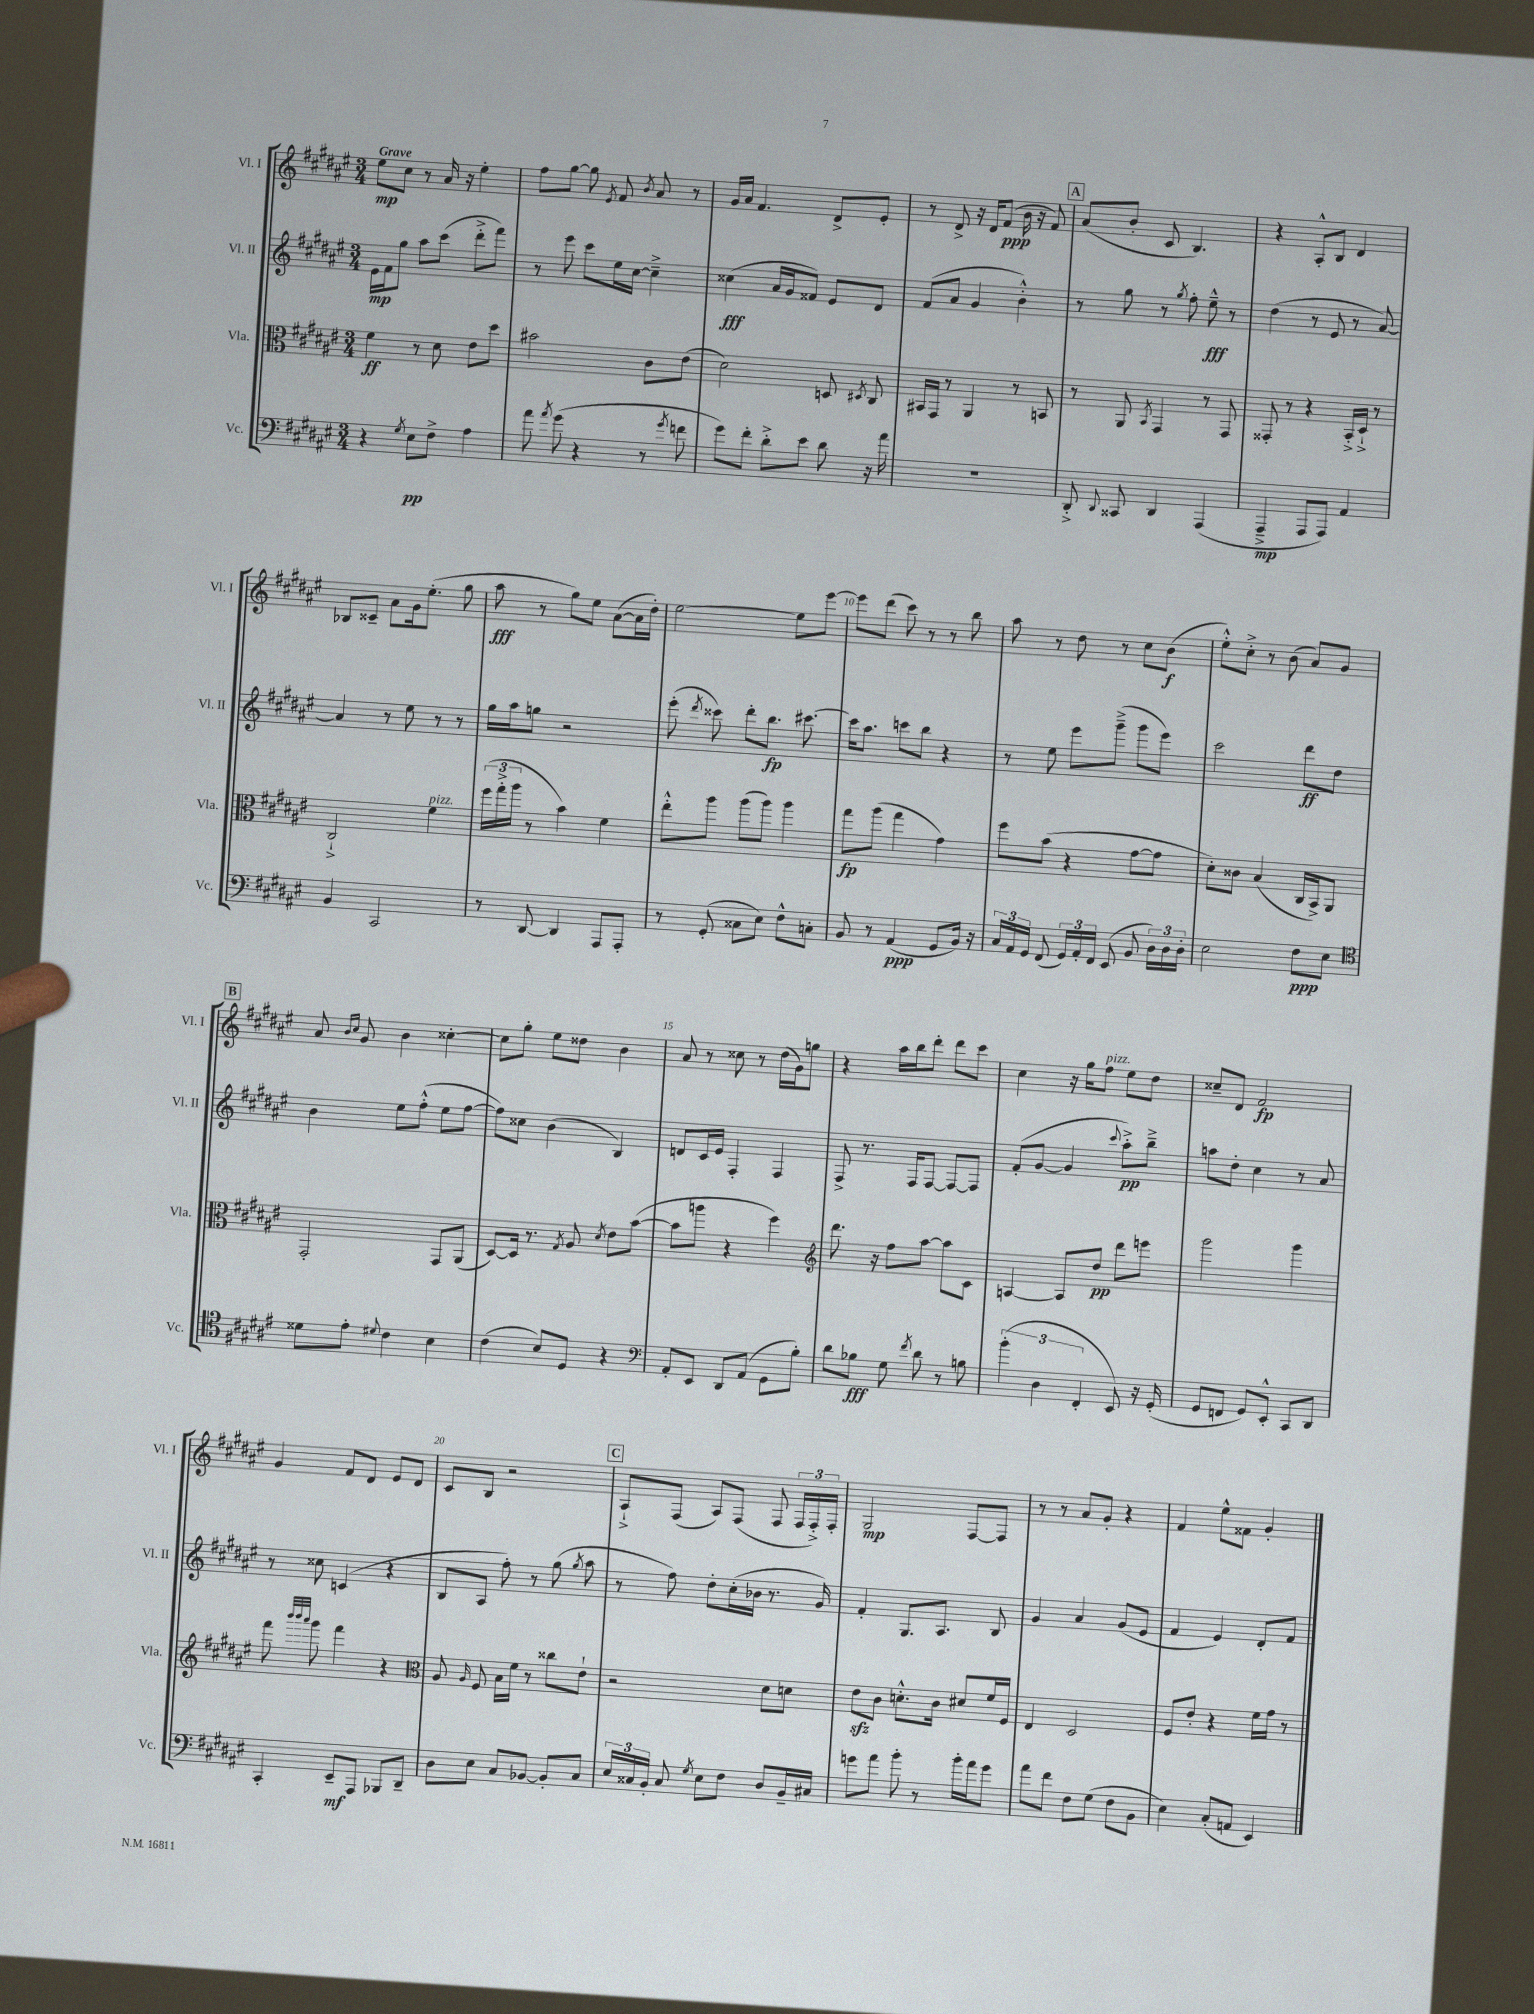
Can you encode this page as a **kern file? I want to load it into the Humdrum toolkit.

**kern	**dynam	**kern	**dynam	**kern	**dynam	**kern	**dynam
*part4	*part4	*part3	*part3	*part2	*part2	*part1	*part1
*staff4	*staff4	*staff3	*staff3	*staff2	*staff2	*staff1	*staff1
*I"Vc.	*	*I"Vla.	*	*I"Vl. II	*	*I"Vl. I	*
*I'Vc.	*	*I'Vla.	*	*I'Vl. II	*	*I'Vl. I	*
*clefF4	*	*clefC3	*	*clefG2	*	*clefG2	*
*k[f#c#g#d#a#e#]	*	*k[f#c#g#d#a#e#]	*	*k[f#c#g#d#a#e#]	*	*k[f#c#g#d#a#e#]	*
*M3/4	*	*M3/4	*	*M3/4	*	*M3/4	*
=1	=1	=1	=1	=1	=1	=1	=1
!	!	!	!	!	!	!LO:TX:a:B:t=Grave	!
4r	.	4f#\	ff	16e#\LL	mp	8ee#\L	mp
.	.	.	.	16f#\J	.	.	.
.	.	.	.	8gg#\J	.	8cc#\J	.
8qG#/	.	.	.	.	.	.	.
8E#\L	pp	8r	.	8aa#\L	.	8r	.
8F#^\J	.	8d#\	.	(8ccc#\J	.	16a#/	.
.	.	.	.	.	.	16r	.
4A#\	.	8e#\L	.	8ddd#'^\L	.	4ee#'\	.
.	.	8dd#\J	.	8fff#\J)	.	.	.
=2	=2	=2	=2	=2	=2	=2	=2
8a#\	.	2b#X\	.	8r	.	8ff#\L	.
8qa#/	.	.	.	.	.	.	.
(8g#\	.	.	.	8eee#\	.	[8gg#\J	.
4r	.	.	.	8ccc#\L	.	8gg#\]	.
.	.	.	.	.	.	8qe#/	.
.	.	.	.	16ee#\L	.	8f#/	.
.	.	.	.	[16cc#\JJ	.	.	.
.	.	.	.	.	.	8qb/	.
8r	.	8c#\L	.	4cc#~^\]	.	8a#/	.
8qg#/	.	.	.	.	.	.	.
8fn\	.	(8e#\J	.	.	.	8r	.
=3	=3	=3	=3	=3	=3	=3	=3
8g#\L)	.	2d#\)	.	(4cc##X\	fff	16g#/LL	.
.	.	.	.	.	.	16a#/JJ	.
8f#'\J	.	.	.	.	.	4.f#/	.
8d#'^\L	.	.	.	16a#/LL	.	.	.
.	.	.	.	16g#/J	.	.	.
8e#\J	.	.	.	8f##X/J)	.	.	.
8d#\	.	8Dn/	.	8e#/L	.	8d#^/L	.
.	.	8qD#X/	.	.	.	.	.
16r	.	8C#/	.	8d#/J	.	8e#'/J	.
16a#\	.	.	.	.	.	.	.
=4	=4	=4	=4	=4	=4	=4	=4
2.r	.	16BB#X/LL	.	(8f#/L	.	8r	.
.	.	16GG#/JJ	.	.	.	.	.
.	.	8r	.	8a#/J	.	8d#^/	.
.	.	4AA#/	.	4g#/	.	16r	.
.	.	.	.	.	.	16d#/KL	.
.	.	.	.	.	.	(8f#/J	ppp
.	.	8r	.	4b'^^\)	.	16b\	.
.	.	.	.	.	.	16r	.
.	.	8BBn/	.	.	.	8f#/)	.
!!LO:REH:place=s1:t=A
=5	=5	=5	=5	=5	=5	=5	=5
8DD#'^/	.	8r	.	8r	.	(8a#/L	.
8qqDD#/	.	.	.	.	.	.	.
8CC##X/	.	8AA#/	.	8gg#\	.	8b'/J	.
.	.	8qBB/	.	.	.	.	.
4DD#/	.	4GG#/	.	8r	.	8c#/	.
.	.	.	.	8qgg#/	.	.	.
.	.	.	.	8ff#'\	.	4.B/)	.
(4AAA#/	.	8r	.	8ee#~^^\	fff	.	.
.	.	8GG#/	.	8r	.	.	.
=6	=6	=6	=6	=6	=6	=6	=6
4AAA#~^/	mp	8GG##X'/	.	(4dd#\	.	4r	.
.	.	8r	.	.	.	.	.
8AAA#/L	.	4r	.	8r	.	8A#'^^/L	.
8AAA#/J)	.	.	.	8e#/	.	8B/J	.
4AA#/	.	16BB'^/LL	.	8r	.	4d#/	.
.	.	16D#`^/JJ	.	.	.	.	.
.	.	8r	.	[8a#/)	.	.	.
!!LO:LB:g=z
=7	=7	=7	=7	=7	=7	=7	=7
4BB/	.	2C#`^/	.	4a#/]	.	8B-X/L	.
.	.	.	.	.	.	8c##X~/J	.
2CC#/	.	.	.	8r	.	8a#\L	.
.	.	.	.	8ee#\	.	16g#\k	.
.	.	.	.	.	.	(8.ee#'\J	.
!	!	!LO:TX:a:i:t=pizz.	!	!	!	!	!
.	.	4f#\	.	8r	.	.	.
.	.	.	.	8r	.	8gg#\	.
=8	=8	=8	=8	=8	=8	=8	=8
8r	.	(24ff#\LL	.	16gg#\LL	.	8aa#\	fff
.	.	24gg#'^\	.	.	.	.	.
.	.	.	.	16aa#\J	.	.	.
.	.	24aa#\JJ	.	.	.	.	.
[8DD#/	.	8r	.	8ggn\J	.	8r	.
4DD#/]	.	4b\)	.	2r	.	8gg#\L)	.
.	.	.	.	.	.	8ee#\J	.
8AAA#/L	.	4f#\	.	.	.	([8a#\L	.
8AAA#'/J	.	.	.	.	.	16a#\L]	.
.	.	.	.	.	.	16dd#'\JJ)	.
=9	=9	=9	=9	=9	=9	=9	=9
8r	.	8ee#'^^\L	.	(8eee#'\	.	[2ee#\	.
.	.	.	.	8qddd#/	.	.	.
(8GG#'/	.	8aa#\J	.	8ccc##X\)	.	.	.
8C##X\L	.	(8aa#\L	.	8ddd#'\L	.	.	.
8E#\J)	.	8aa#\J)	.	8.bb\J	fp	.	.
8F#^^\L	.	4aa#\	.	.	.	8ee#\L]	.
.	.	.	.	[8.ccc#X\	.	.	.
8Cn'\J	.	.	.	.	.	[8eee#\J	.
=10	=10	=10	=10	=10	=10	=10	=10
8BB/	.	8gg#\L	fp	16ccc#\KL]	.	8eee#\L]	.
.	.	.	.	8.aa#\J	.	.	.
8r	.	(8aa#\J	.	.	.	(8ddd#\J	.
(4AA#/	ppp	4gg#\	.	8cccn\L	.	8ccc#\)	.
.	.	.	.	8bb\J	.	8r	.
8GG#/L	.	4g#\)	.	4r	.	8r	.
16BB/Jk)	.	.	.	.	.	8bb\	.
16r	.	.	.	.	.	.	.
=11	=11	=11	=11	=11	=11	=11	=11
24C#/LL	.	8ff#\L	.	8r	.	8aa#\	.
24AA#/	.	.	.	.	.	.	.
24GG#/JJ	.	.	.	.	.	.	.
(8FF#/	.	(8b\J	.	8ee#\	.	8r	.
24GG#/LL)	.	4r	.	8eee#\L	.	8dd#\	.
24AA#'/	.	.	.	.	.	.	.
24FF#/JJ	.	.	.	.	.	.	.
(8EE#/	.	.	.	(8ggg#~^\J	.	8r	.
8BB/	.	[8g#\L	.	8ggg#\L	.	8cc#\L	.
24D#\LL)	.	8g#\J]	.	8eee#\J)	.	(8b\J	f
24D#\	.	.	.	.	.	.	.
24D#'\JJ	.	.	.	.	.	.	.
=12	=12	=12	=12	=12	=12	=12	=12
2E#\	.	8d#'\L)	.	2ccc#\	.	8ee#'^^\L)	.
.	.	8c##X\J	.	.	.	8cc#'^\J	.
.	.	(4B/	.	.	.	8r	.
.	.	.	.	.	.	(8b\	.
8F#\L	ppp	16C#/LL	.	8ddd#\L	ff	8a#/L)	.
.	.	16BB^/J)	.	.	.	.	.
8E#\J	.	8AA#/J	.	8dd#\J	.	8g#/J	.
!!LO:LB:g=z
!!LO:REH:place=s1:t=B
=13	=13	=13	=13	=13	=13	=13	=13
*clefC4	*	*	*	*	*	*	*
8d##X\L	.	2GG#'/	.	4b\	.	8a#/	.
.	.	.	.	.	.	16qqb/LL	.
.	.	.	.	.	.	16qqcc#/JJ	.
8e#'\J	.	.	.	.	.	8g#/	.
8qqd#X/	.	.	.	.	.	.	.
4c#\	.	.	.	8ee#\L	.	4b\	.
.	.	.	.	(8ff#'^^\J	.	.	.
4B\	.	8GG#/L	.	8ee#\L	.	[4cc##X'\	.
.	.	(8AA#/J	.	[8ff#\J	.	.	.
=14	=14	=14	=14	=14	=14	=14	=14
(4c#\	.	[8D#/L)	.	8ff#\L])	.	8cc##\L]	.
.	.	16D#/Jk]	.	8cc##X\J	.	8gg#'\J	.
.	.	8.r	.	.	.	.	.
8B/L)	.	.	.	(4b\	.	8ee#\L	.
.	.	8qG#/	.	.	.	.	.
8D#/J	.	8A#/	.	.	.	8dd##X\J	.
.	.	8qd#/	.	.	.	.	.
4r	.	8e#\L	.	4B/)	.	4b\	.
.	.	([8b\J	.	.	.	.	.
=15	=15	=15	=15	=15	=15	=15	=15
*clefF4	*	*	*	*	*	*	*
8AA#'/L	.	8b\L]	.	8dn/L	.	8a#/	.
8EE#/J	.	8aan\J	.	16c#/L	.	8r	.
.	.	.	.	16e#/JJ	.	.	.
8DD#/L	.	4r	.	4F#'/	.	8cc##X\	.
(8AA#/J	.	.	.	.	.	8r	.
8GG#\L	.	4ff#\)	.	4F#/	.	(16dd#\LL	.
.	.	.	.	.	.	16g#\J)	.
8B'\J)	.	.	.	.	.	8ggn\J	.
=16	=16	=16	=16	=16	=16	=16	=16
*	*	*clefG2	*	*	*	*	*
8d#\L	.	8.ddd#\	.	8F#^/	.	4r	.
8B-X\J	fff	.	.	8.r	.	.	.
.	.	16r	.	.	.	.	.
8G#\	.	8ff#\L	.	.	.	16aa#\LL	.
.	.	.	.	16F#/KL	.	16bb\J	.
8qf#/	.	.	.	.	.	.	.
8d#\	.	[8aa#\J	.	[8F#/J	.	8ddd#'\J	.
8r	.	8aa#\L]	.	8F#/L_	.	8ddd#\L	.
8Bn\	.	8c#\J	.	8F#/J]	.	8ccc#\J	.
=17	=17	=17	=17	=17	=17	=17	=17
(6b'\	.	[4An/	.	(8f#'/L	.	4cc#\	.
.	.	.	.	[8g#/J	.	.	.
6D#\	.	.	.	.	.	.	.
.	.	8A/L]	.	4g#/]	.	16r	.
.	.	.	.	.	.	16gg#\KL	.
6FF#'/	.	.	.	.	.	.	.
!	!	!	!	!	!	!LO:TX:a:i:t=pizz.	!
.	.	8dd#/J	pp	.	.	8ff#\J	.
.	.	.	.	8qqccc#/	.	.	.
8EE#/)	.	8ddd#\L	.	8aa#'^\L)	pp	8ee#\L	.
16r	.	8eeen\J	.	8bb~^\J	.	8dd#\J	.
(16GG#'/	.	.	.	.	.	.	.
=18	=18	=18	=18	=18	=18	=18	=18
8GG#/L	.	2ggg#\	.	8aan\L	.	8cc##X~/L	.
8FFn/J	.	.	.	8dd#'\J	.	8d#/J	.
8GG#/L)	.	.	.	4cc#\	.	2f#/	fp
8EE#'^^/J	.	.	.	.	.	.	.
8CC#/L	.	4ggg#\	.	8r	.	.	.
8DD#/J	.	.	.	8a#/	.	.	.
!!LO:LB:g=z
=19	=19	=19	=19	=19	=19	=19	=19
4CC#'/	.	8fff#\	.	8r	.	4g#/	.
.	.	32qqbbb/LLL	.	.	.	.	.
.	.	32qqbbb/	.	.	.	.	.
.	.	32qqaaa#/JJJ	.	.	.	.	.
.	.	8ggg#\	.	8cc##X\	.	.	.
8EE#~/L	mf	4fff#\	.	(4cn/	.	8f#/L	.
8AAA#/J	.	.	.	.	.	8d#/J	.
8BBB-X/L	.	4r	.	4r	.	8e#/L	.
8DD#~/J	.	.	.	.	.	8d#/J	.
=20	=20	=20	=20	=20	=20	=20	=20
*	*	*clefC3	*	*	*	*	*
8D#\L	.	8A#/	.	8B/L	.	8c#/L	.
.	.	16qqA#/	.	.	.	.	.
8E#\J	.	8F#/	.	8A#/J	.	8B/J	.
8C#/L	.	16B\LL	.	8ff#'\)	.	2r	.
.	.	16f#\JJ	.	.	.	.	.
[8BB-X/J	.	8r	.	8r	.	.	.
8BB-'/L]	.	8cc##X\L	.	(8gg#\	.	.	.
.	.	.	.	8qgg#/	.	.	.
8C#/J	.	8e#`\J	.	8aa#\	.	.	.
!!LO:REH:place=s1:t=C
=21	=21	=21	=21	=21	=21	=21	=21
24E#/LL	.	2r	.	8r	.	8A#`^/L	.
24C##X/	.	.	.	.	.	.	.
24BB'/JJ	.	.	.	.	.	.	.
8C##/	.	.	.	8ff#\)	.	(8F#/J	.
8qG#/	.	.	.	.	.	.	.
8E#\L	.	.	.	8dd#'\L	.	8A#/L)	.
8F#\J	.	.	.	(16cc#'\L	.	(8F#/J	.
.	.	.	.	16b-X\JJ	.	.	.
8D#/L	.	8d#\L	.	8.r	.	8F#/	.
16BB~/L	.	8dn\J	.	.	.	24F#/LL	.
.	.	.	.	.	.	24F#'^/)	.
16C#X/JJ	.	.	.	16g#/)	.	.	.
.	.	.	.	.	.	24F#'/JJ	.
=22	=22	=22	=22	=22	=22	=22	=22
8gn\L	.	8e#zz\L	.	4f#'/	.	2G#/	mp
8a#\J	.	8c#\J	.	.	.	.	.
8b'\	.	8.dn'^^\L	.	8.G#/L	.	.	.
8r	.	.	.	.	.	.	.
.	.	16c#\Jk	.	8.A#/J	.	.	.
16b'\LL	.	8d#X/L	.	.	.	[8F#/L	.
16a#\J	.	.	.	.	.	.	.
8g\J	.	16f#/L	.	8B/	.	8F#/J]	.
.	.	16F#/JJ	.	.	.	.	.
=23	=23	=23	=23	=23	=23	=23	=23
8a#\L	.	4E#/	.	4g#/	.	8r	.
8f#\J	.	.	.	.	.	8r	.
8F#\L	.	2D#/	.	4a#/	.	8a#/L	.
(8G#\J	.	.	.	.	.	8g#'/J	.
8F#\L	.	.	.	(8g#/L	.	4r	.
8BB\J	.	.	.	8e#/J	.	.	.
=24	=24	=24	=24	=24	=24	=24	=24
4E#\)	.	8F#/L	.	4f#/	.	4f#/	.
.	.	8e#'/J	.	.	.	.	.
(8C#'/L	.	4r	.	4e#/)	.	8ee#^^\L	.
8AAn/J	.	.	.	.	.	8f##X\J	.
4EE#/)	.	16f#\LL	.	8d#'/L	.	4g#'/	.
.	.	16g#\JJ	.	.	.	.	.
.	.	8r	.	8f#/J	.	.	.
==	==	==	==	==	==	==	==
*-	*-	*-	*-	*-	*-	*-	*-
